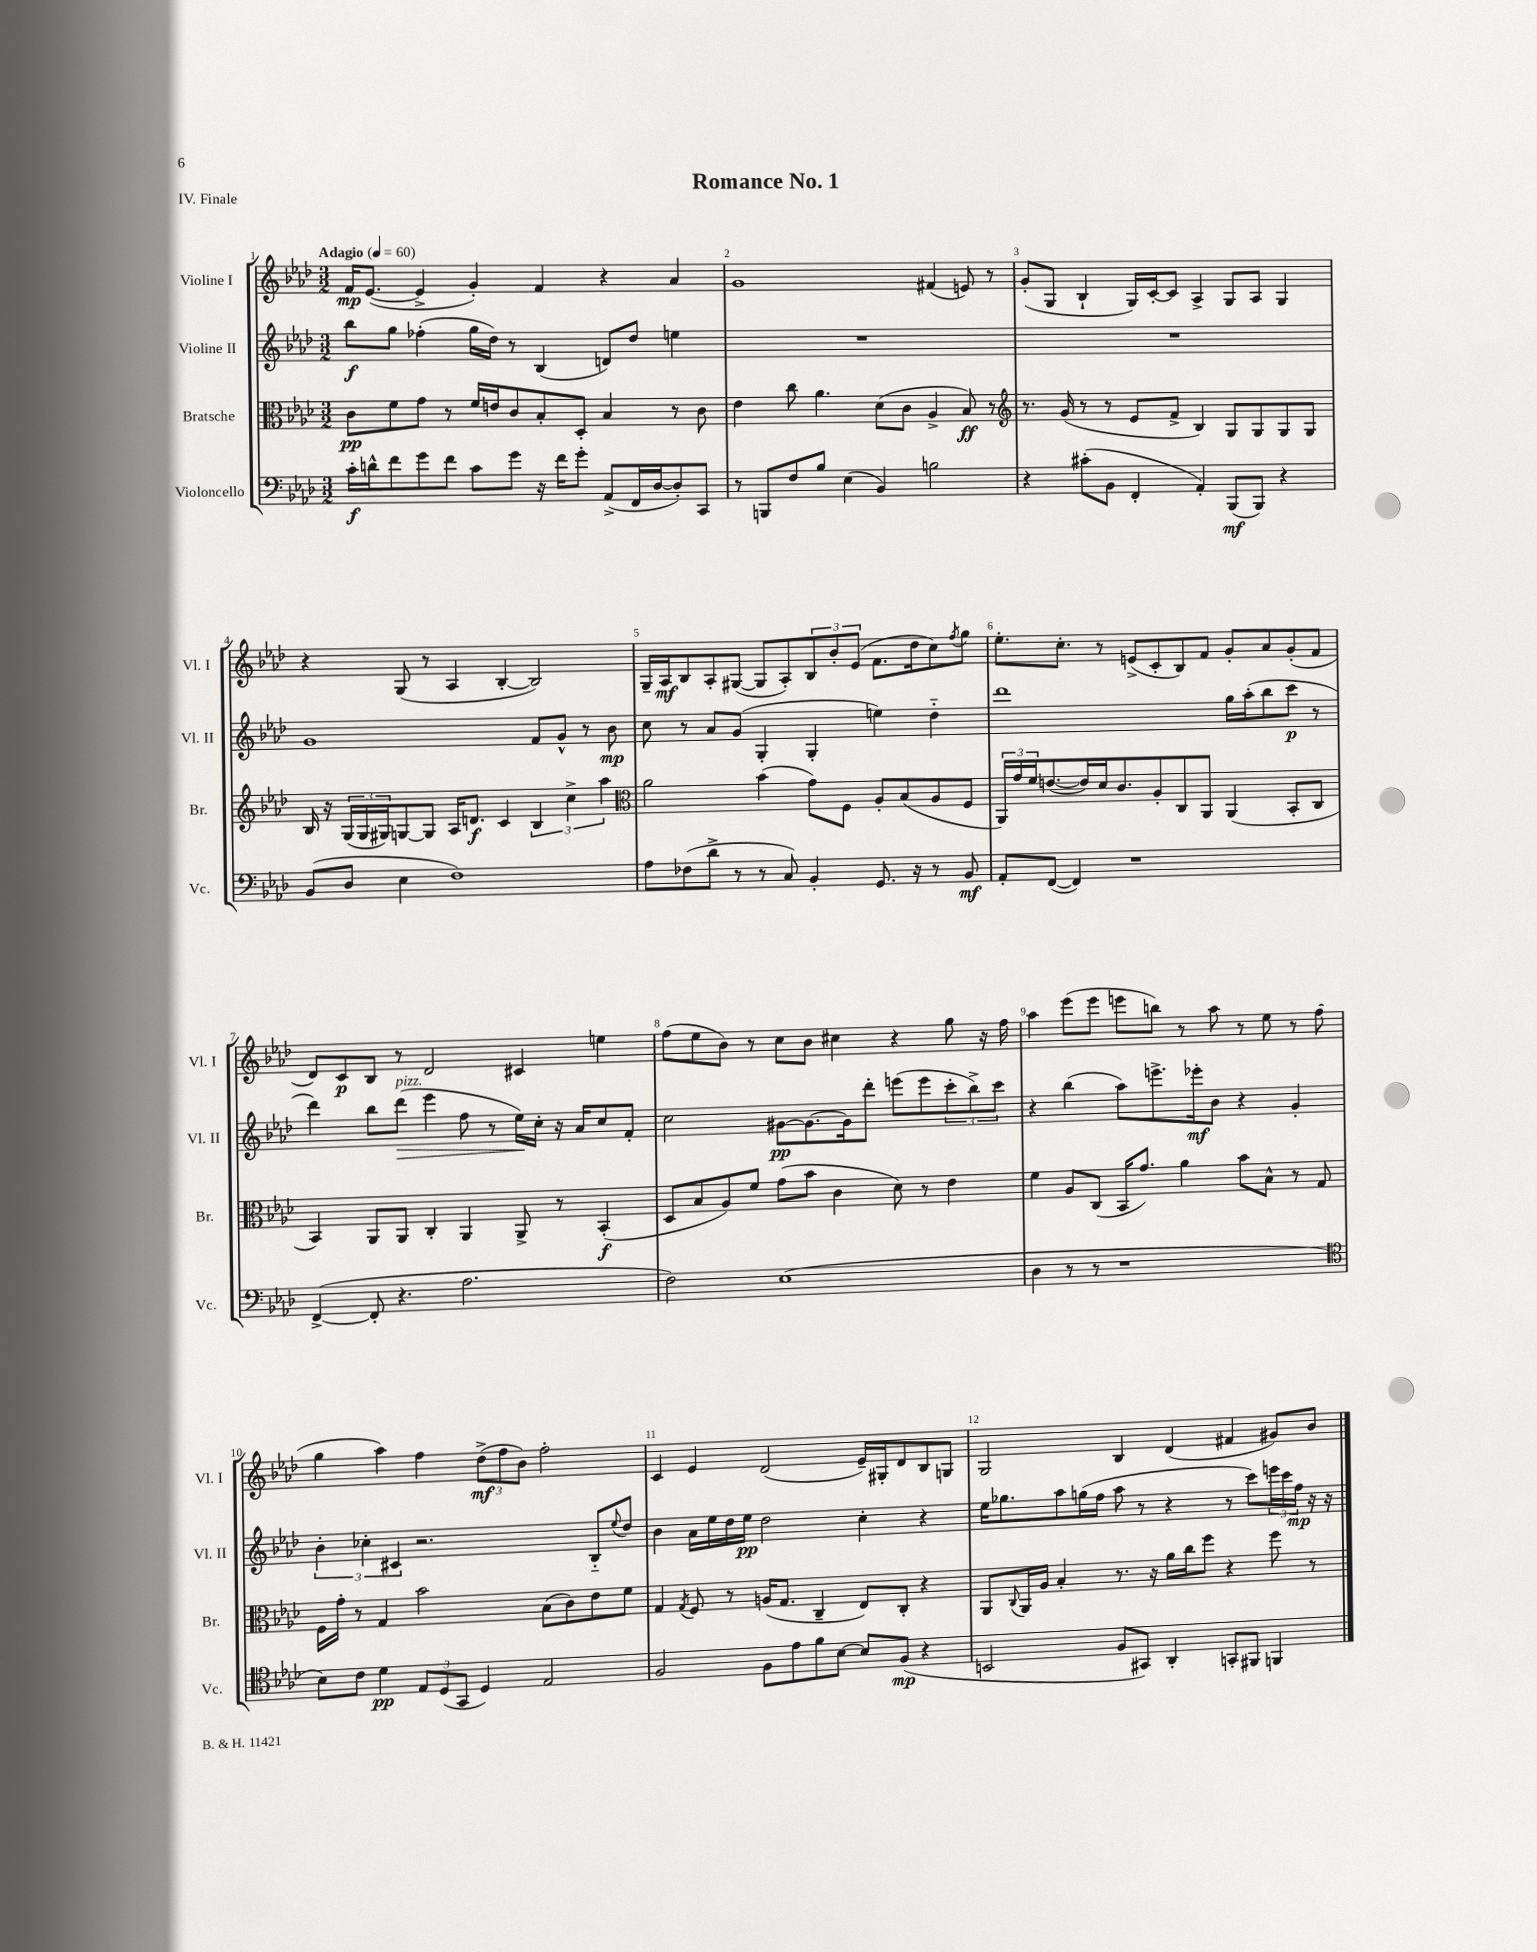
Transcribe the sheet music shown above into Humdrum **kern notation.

**kern	**dynam	**kern	**dynam	**kern	**dynam	**kern	**dynam
*part4	*part4	*part3	*part3	*part2	*part2	*part1	*part1
*staff4	*staff4	*staff3	*staff3	*staff2	*staff2	*staff1	*staff1
*I"Violoncello	*	*I"Bratsche	*	*I"Violine II	*	*I"Violine I	*
*I'Vc.	*	*I'Br.	*	*I'Vl. II	*	*I'Vl. I	*
*clefF4	*	*clefC3	*	*clefG2	*	*clefG2	*
*k[b-e-a-d-]	*	*k[b-e-a-d-]	*	*k[b-e-a-d-]	*	*k[b-e-a-d-]	*
*M3/2	*	*M3/2	*	*M3/2	*	*M3/2	*
*MM60	*	*MM60	*	*MM60	*	*MM60	*
=1	=1	=1	=1	=1	=1	=1	=1
!	!	!	!	!	!	!LO:TX:a:B:t=Adagio	!
16c'\LL	f	8c\L	pp	8bb-\L	f	16f/KL	mp
16dn^^\J	.	.	.	.	.	([8.e-/J	.
8f\	.	8f\	.	8gg\J	.	.	.
8g\	.	8g\J	.	(4ff-X'\	.	4e-^/]	.
8f\J	.	8r	.	.	.	.	.
8c\L	.	16f/LL	.	16gg\LL	.	4g'/)	.
.	.	16en/J	.	16dd-\JJ)	.	.	.
8g\J	.	8c/	.	8r	.	.	.
16r	.	8B-'/	.	(4B-/	.	4f/	.
16f\KL	.	.	.	.	.	.	.
8g'\J	.	8D-'/J	.	.	.	.	.
(8AA-^/L	.	4B-/	.	8dn/L)	.	4r	.
16FF/L	.	.	.	8dd-/J	.	.	.
[16D-/J	.	.	.	.	.	.	.
8D-'/])	.	8r	.	4een\	.	4a-/	.
8CC/J	.	8c\	.	.	.	.	.
=2	=2	=2	=2	=2	=2	=2	=2
8r	.	4e-\	.	1.r	.	1g	.
8BBBn/L	.	.	.	.	.	.	.
8F/	.	8cc\	.	.	.	.	.
8B-/J	.	4.a-\	.	.	.	.	.
(4E-\	.	.	.	.	.	.	.
4BB-/)	.	(8d-\L	.	.	.	.	.
.	.	8c\J	.	.	.	.	.
2Bn\	.	4A-^/	.	.	.	(4f#X/	.
.	.	8B-/)	ff	.	.	8en/)	.
.	.	8r	.	.	.	8r	.
=3	=3	=3	=3	=3	=3	=3	=3
*	*	*clefG2	*	*	*	*	*
4r	.	8.r	.	1.r	.	(8g'/L	.
.	.	.	.	.	.	8G/J	.
.	.	(16g/	.	.	.	.	.
(8c#X'\L	.	8r	.	.	.	4B-`/	.
8BB-\J	.	8r	.	.	.	.	.
4FF'/	.	8e-/L	.	.	.	16G/LL)	.
.	.	.	.	.	.	[16c'/J	.
.	.	8f^/J	.	.	.	8c/J]	.
4AA-'/)	.	4B-/)	.	.	.	4A-^/	.
(8BBB-/L	mf	8G/L	.	.	.	8G/L	.
8BBB-/J)	.	8G/	.	.	.	8A-/J	.
4r	.	8G/	.	.	.	4G/	.
.	.	8G/J	.	.	.	.	.
!!LO:LB:g=z
=4	=4	=4	=4	=4	=4	=4	=4
(8BB-/L	.	16B-/	.	1g	.	4r	.
.	.	16r	.	.	.	.	.
8D-/J	.	(24G/LL	.	.	.	.	.
.	.	24G/	.	.	.	.	.
.	.	24G#X/J)	.	.	.	.	.
4E-\	.	[8Gn/	.	.	.	(8G/	.
.	.	8G/J]	.	.	.	8r	.
1F)	.	16A-/KL	.	.	.	4A-/	.
.	.	8.dn/J	f	.	.	.	.
.	.	4c/	.	.	.	[4B-'/	.
.	.	6B-/	.	8f/L	.	2B-/])	.
.	.	.	.	8g^^/J	.	.	.
.	.	6cc^\	.	.	.	.	.
.	.	.	.	8r	.	.	.
.	.	6aa-\	.	.	.	.	.
.	.	.	.	8b-\	mp	.	.
=5	=5	=5	=5	=5	=5	=5	=5
*	*	*clefC3	*	*	*	*	*
8A-\L	.	2a-\	.	8cc\	.	16G~/LL	.
.	.	.	.	.	.	16A-/J	mf
(8F-X\	.	.	.	8r	.	8B-/	.
8d-^\J	.	.	.	8a-/L	.	8A-'/	.
8r	.	.	.	(8g/J	.	([8G#X/J	.
8r	.	(4b-\	.	4G'/	.	8G#/L]	.
8C/)	.	.	.	.	.	8A-'/)	.
4BB-'/	.	8g\L)	.	4G'/	.	12B-/	.
.	.	.	.	.	.	12b-'/	.
.	.	8F\J	.	.	.	.	.
.	.	.	.	.	.	(12e-/J	.
8.GG/	.	8A-'/L	.	4een\)	.	8.f\L	.
.	.	(8B-/	.	.	.	.	.
16r	.	.	.	.	.	16dd-\k	.
8r	.	8A-/	.	4dd-\	.	8cc\)	.
.	.	.	.	.	.	8qff/	.
8BB-/	mf	8F/J	.	.	.	8gg\J	.
=6	=6	=6	=6	=6	=6	=6	=6
8AA-'/L	.	24AA-/LL)	.	1ddd-	.	8.ee-'\L	.
.	.	24g/	.	.	.	.	.
.	.	24f/J	.	.	.	.	.
([8FF/J	.	([8.en/	.	.	.	.	.
.	.	.	.	.	.	8.cc'\J	.
4FF/])	.	.	.	.	.	.	.
.	.	16e/L])	.	.	.	.	.
.	.	16d-/J	.	.	.	8r	.
.	.	8.c/	.	.	.	.	.
1r	.	.	.	.	.	(8en^/L	.
.	.	8A-'/	.	.	.	8c'/	.
.	.	8C/	.	.	.	8B-/)	.
.	.	8AA-/J	.	.	.	8f/J	.
.	.	(4AA-/	.	16gg\LL	.	8g'/L	.
.	.	.	.	(16aa-'\J	.	.	.
.	.	.	.	8bb-\	.	8a-/	.
.	.	8BB-'/L	.	8ccc\J	p	(8g'/	.
.	.	8C/J	.	8r	.	8f/J	.
!!LO:LB:g=z
=7	=7	=7	=7	=7	=7	=7	=7
([4FF^/	.	4BB-/)	.	4ddd-\)	.	8d-/L)	.
.	.	.	.	.	.	8c/	p
8FF'/]	.	8AA-/L	.	8bb-\L	.	8B-/J	.
!	!	!	!	!LO:TX:a:i:t=pizz.	!	!	!
!	!	!	!	!	!LO:HP:b	!	!
4.r	.	8AA-/J	.	(8ddd-\J	>	8r	.
.	.	4C'/	.	4eee-\	.	2d-/	.
2.A-\	.	4AA-/	.	8ff\	.	.	.
.	.	.	.	8r	.	.	.
.	.	8AA-^/	.	16ee-\LL)	.	4c#X/	.
.	.	.	.	16cc'\JJ	]	.	.
.	.	8r	.	16r	.	.	.
.	.	.	.	16a-/KL	.	.	.
.	.	(4BB-'/	f	8cc/	.	4een\	.
.	.	.	.	8f'/J	.	.	.
=8	=8	=8	=8	=8	=8	=8	=8
2F\)	.	8D-/L	.	2cc\	.	(8ff\L	.
.	.	8B-/	.	.	.	8ee-\	.
.	.	8A-/)	.	.	.	8b-\J)	.
.	.	8f/J	.	.	.	8r	.
(1E-	.	(8g\L	.	[8g#X\L	pp	8cc\L	.
.	.	8b-\J	.	8.g#\_	.	8b-\J	.
.	.	4c\	.	.	.	4cc#X\	.
.	.	.	.	16g#\k]	.	.	.
.	.	.	.	8ddd-'\J	.	.	.
.	.	8d-\)	.	(8eeen\L	.	4r	.
.	.	8r	.	8eee\	.	.	.
.	.	4e-\	.	12ccc'\	.	8gg\	.
.	.	.	.	12bb-^\)	.	.	.
.	.	.	.	.	.	16r	.
.	.	.	.	12ccc\J	.	.	.
.	.	.	.	.	.	16ff\	.
=9	=9	=9	=9	=9	=9	=9	=9
4D-\	.	4f\	.	4r	.	4aa-\	.
8r	.	8A-/L	.	(4bb-\	.	(8eee-\L	.
8r	.	(8C/J	.	.	.	8eee-\J	.
1r	.	16BB-/KL	.	8aa-\L)	.	8eeen\L	.
.	.	8.g/J)	.	.	.	.	.
.	.	.	.	8.eeen^\	.	8bbn\J)	.
.	.	4a-\	.	.	.	8r	.
.	.	.	.	16eee-X'\k	mf	.	.
.	.	.	.	8b-\J	.	8aa-\	.
.	.	8b-\L	.	4r	.	8r	.
.	.	8B-^^\J	.	.	.	8ee-\	.
.	.	8r	.	4g'/	.	8r	.
.	.	8G/	.	.	.	(8ff\	.
!!LO:LB:g=z
=10	=10	=10	=10	=10	=10	=10	=10
*clefC4	*	*	*	*	*	*	*
8B-\L)	.	16F\LL	.	6b-'\	.	4gg\	.
.	.	16g'\JJ	.	.	.	.	.
8c\J	.	8r	.	.	.	.	.
.	.	.	.	6cc-X'\	.	.	.
4d-\	pp	4G/	.	.	.	4aa-\)	.
.	.	.	.	6c#X/	.	.	.
12E-/L	.	2b-\	.	2.r	.	4ff\	.
(12D-/	.	.	.	.	.	.	.
12GG/J	.	.	.	.	.	.	.
4D-/)	.	.	.	.	.	(12dd-^\L	mf
.	.	.	.	.	.	12ff\	.
.	.	.	.	.	.	12b-\J)	.
2E-/	.	(8B-\L	.	.	.	2ff'\	.
.	.	8c\)	.	.	.	.	.
.	.	8e-\	.	8B-/L	.	.	.
.	.	.	.	8qqee-/	.	.	.
.	.	8f\J	.	8dd-/J	.	.	.
=11	=11	=11	=11	=11	=11	=11	=11
2F/	.	4G/	.	4b-\	.	4c/	.
.	.	8qG/	.	.	.	.	.
.	.	8F/	.	16a-\LL	.	4e-/	.
.	.	.	.	16ee-\	.	.	.
.	.	8r	.	16dd-\	.	.	.
.	.	.	.	16ee-\JJ	pp	.	.
8F\L	.	(16An/KL	.	2dd-\	.	(2d-/	.
.	.	8.G/J	.	.	.	.	.
8e-\	.	.	.	.	.	.	.
8f\	.	4C~/	.	.	.	.	.
[8B-\J	.	.	.	.	.	.	.
8B-/L]	.	8E-/L)	.	4cc'\	.	16e-~/LL)	.
.	.	.	.	.	.	16G#X'/J	.
(8F/J	mp	8C'/J	.	.	.	8d-/	.
4r	.	4r	.	4r	.	8B-/	.
.	.	.	.	.	.	8Gn/J	.
=12	=12	=12	=12	=12	=12	=12	=12
2BBn/	.	8AA-/L	.	16ee-\KL	.	2G/	.
.	.	.	.	8.gg-X\	.	.	.
.	.	8qqC/	.	.	.	.	.
.	.	16AA-/L	.	.	.	.	.
.	.	16A-/JJ	.	.	.	.	.
.	.	4B-'/	.	8aa-\	.	.	.
.	.	.	.	(16ggn\L	.	.	.
.	.	.	.	16ff\JJ	.	.	.
8F/L	.	8.r	.	8aa-\	.	4B-/	.
8GG#X/J)	.	.	.	8r	.	.	.
.	.	16r	.	.	.	.	.
4AA-'/	.	16a-\LL	.	4r	.	(4d-/	.
.	.	16cc\J	.	.	.	.	.
.	.	8ff\J	.	.	.	.	.
8GGn'/L	.	4r	.	8r	.	4f#X/	.
8FF#X/J	.	.	.	8ccc\L)	.	.	.
4FFn/	.	8ff\	.	24eeen\L	.	8g#X/L)	.
.	.	.	.	24ccc\	.	.	.
.	.	.	.	24ff\JJ	mp	.	.
.	.	8r	.	16r	.	8b-/J	.
.	.	.	.	16r	.	.	.
==	==	==	==	==	==	==	==
*-	*-	*-	*-	*-	*-	*-	*-
